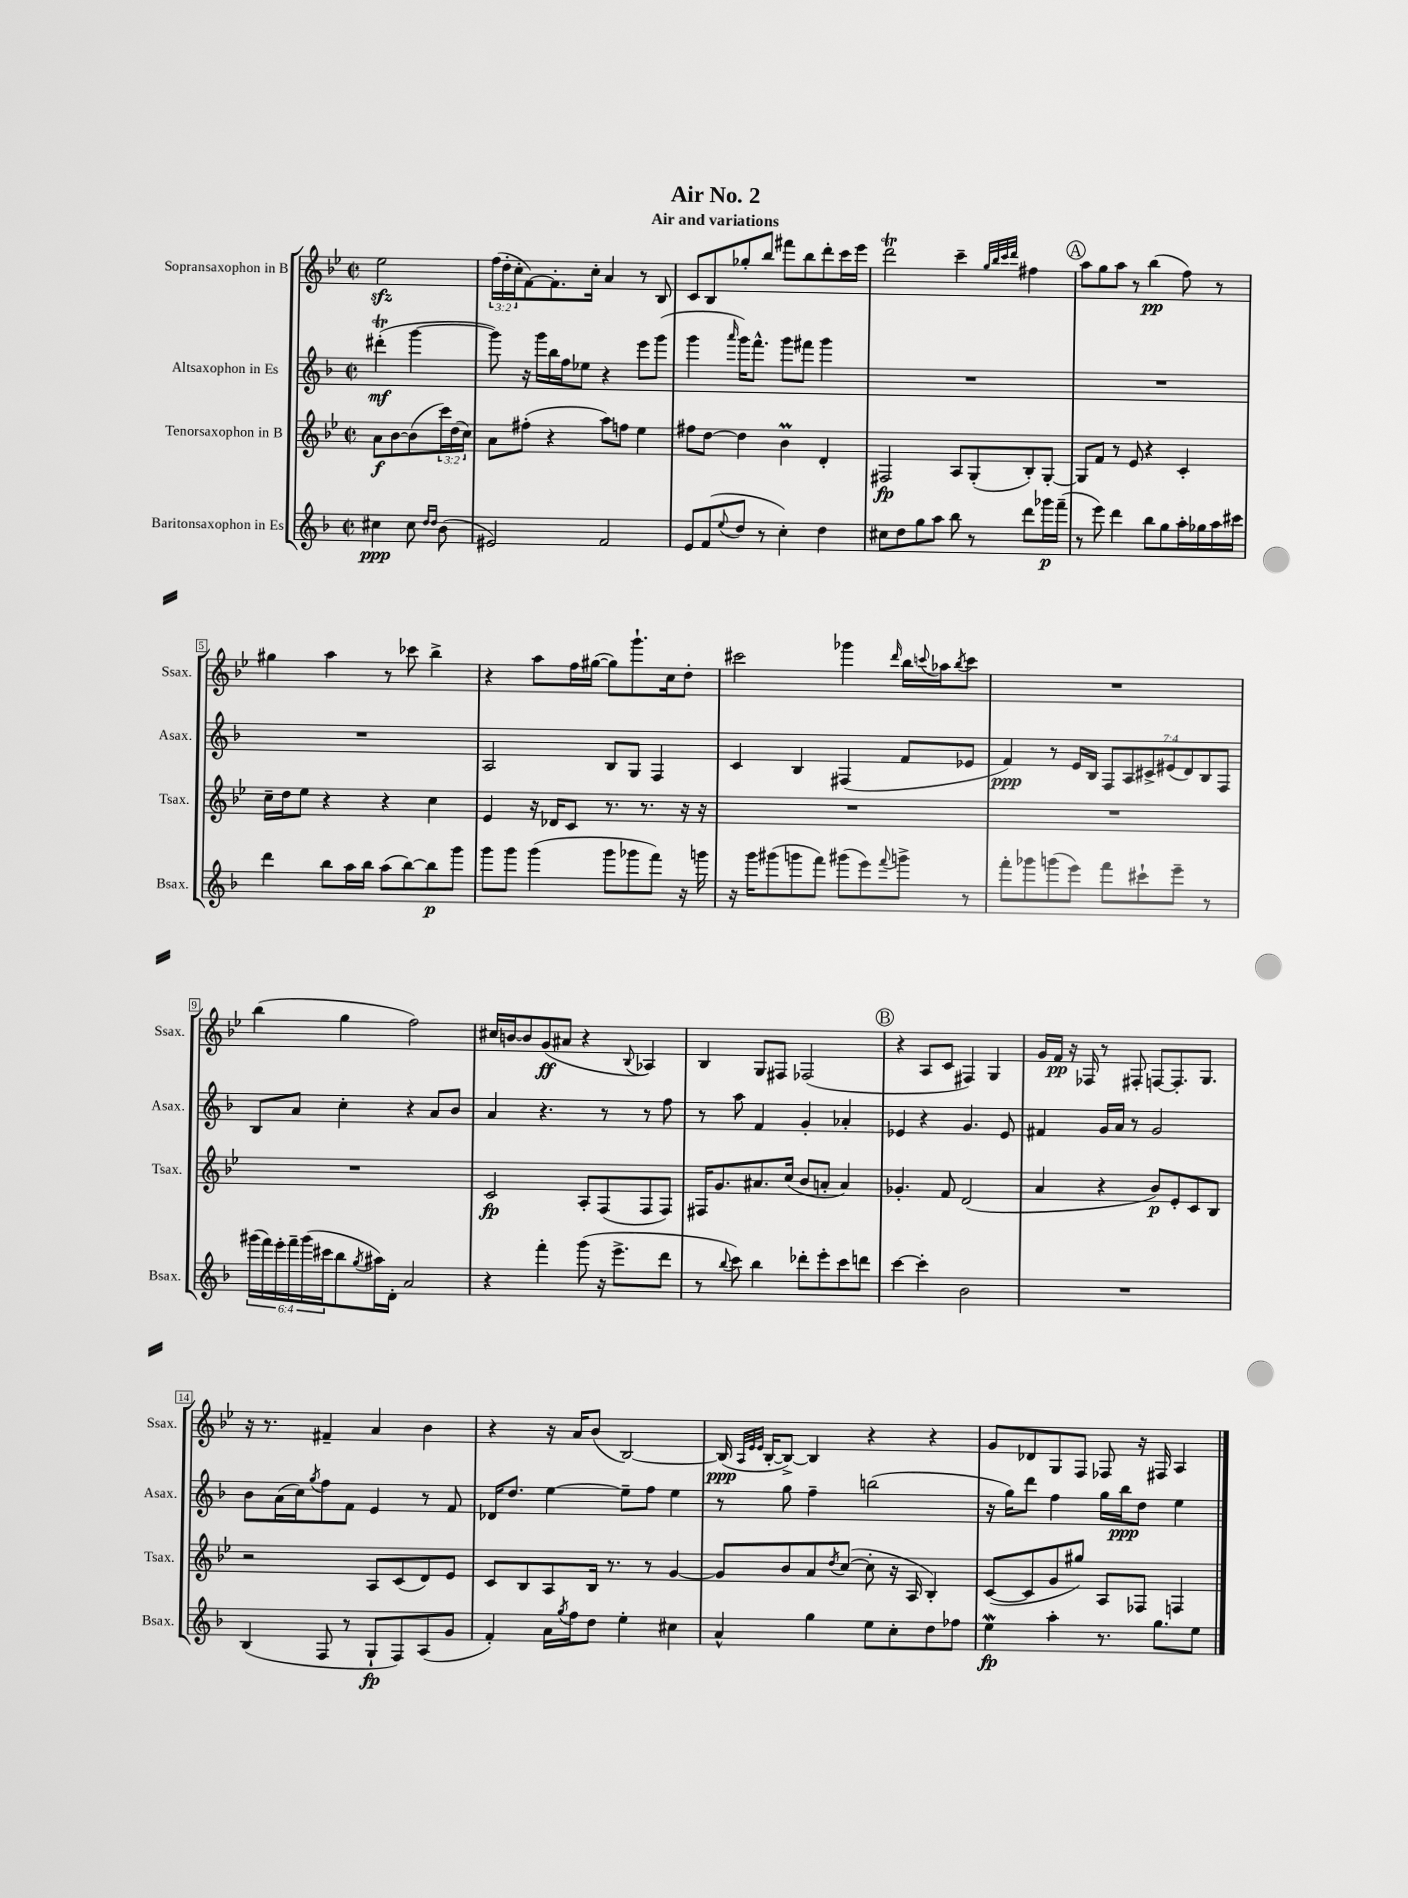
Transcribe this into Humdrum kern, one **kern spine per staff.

**kern	**kern	**kern	**kern
*staff4	*staff3	*staff2	*staff1
*clefG2	*clefG2	*clefG2	*clefG2
*k[b-]	*k[b-e-]	*k[b-]	*k[b-e-]
*M2/2	*M2/2	*M2/2	*M2/2
*met(c|)	*met(c|)	*met(c|)	*met(c|)
4cc#	8a	(4ddd#'	2ee-
.	[8b-	.	.
8cc#	(8b-]	[4ggg	.
16qqdd	.	.	.
16qqdd	.	.	.
(8b-	24ccc)	.	.
.	(24dd	.	.
.	24cc)	.	.
=	=	=	=
2e#)	8a	8ggg])	(24ff
.	.	.	24dd'
.	.	.	24cc'
.	(8ff#'	16r	[8f)
.	.	16ggg	.
.	4r	16bb-	8.f']
.	.	16ff	.
.	.	8ee-	.
.	.	.	16cc'
2f	8aa)	4r	4a
.	8ff	.	.
.	4ee-	8eee	8r
.	.	(8ggg	8B-
=	=	=	=
8e	8ff#	4ggg	8c
(8f	[8dd	.	8B-
8qqee	.	16qqaaa	.
8dd	4dd]	16ggg)	8gg-'
.	.	8.fff^^	.
8r	.	.	8bb-
4cc')	4b-	8ggg	8fff#
.	.	8fff#	8bb-
4dd	4d'	4ggg	8ddd'
.	.	.	16ccc
.	.	.	16eee-
=	=	=	=
8cc#	2F#	1r	2ddd
8dd	.	.	.
8gg	.	.	.
8aa	.	.	.
8bb-	8A	.	4ccc~
8r	(8G'	.	.
.	.	.	32qqgg
.	.	.	32qqbb-
.	.	.	32qqccc
.	.	.	32qqddd
8ddd	8B-')	.	4ff#
16ggg-	[8G'	.	.
(16fff~	.	.	.
=	=	=	=
8r	8G]	1r	8aa
8eee)	8f	.	8gg
4ddd	8r	.	8aa
.	8e-	.	8r
8bb-	4r	.	(4bb-
8gg	.	.	.
16aa'	4c'	.	8ff)
16gg-	.	.	.
16aa	.	.	8r
16ccc#	.	.	.
=	=	=	=
4ddd	16cc~	1r	4gg#
.	16dd	.	.
.	8ee-	.	.
8bb-	4r	.	4aa
16aa	.	.	.
16bb-	.	.	.
(8aa	4r	.	8r
[8bb-)	.	.	8ccc-
8bb-]	4cc	.	4bb-^
8ggg	.	.	.
=	=	=	=
8ggg	4e-	2A	4r
8ggg	.	.	.
(4ggg	16r	.	8aa
.	16d-	.	.
.	8c	.	16ff
.	.	.	([16gg#
8ggg	8.r	8B-	8gg#])
8ggg-	.	8G	8.ggg`
.	8.r	.	.
8fff)	.	4F	.
.	.	.	16cc
16r	16r	.	8dd'
16ggg	16r	.	.
=	=	=	=
16r	1r	4c	2ccc#
16ggg	.	.	.
(8ggg#	.	.	.
8ggg	.	4B-	.
8fff)	.	.	.
(8ggg#	.	(4F#	4ggg-
8eee)	.	.	.
8qqfff	.	.	16qqddd
8ggg^	.	8f	16bb-
.	.	.	8qqccc
.	.	.	16aa-
.	.	.	8qbb-
8r	.	8e-	8ccc
=	=	=	=
8fff'	1r	4f)	1r
8ggg-	.	.	.
(8ggg	.	8r	.
8eee)	.	16e	.
.	.	16B-	.
8fff	.	14F	.
.	.	14A	.
8ccc#`	.	.	.
.	.	14c#^	.
.	.	(14e#	.
8eee~	.	.	.
.	.	14d)	.
.	.	14B-	.
8r	.	.	.
.	.	14F	.
=	=	=	=
(24ggg#	1r	8B-	(4bb-
24fff)	.	.	.
24eee'	.	.	.
24fff~	.	8a	.
(24ggg#	.	.	.
24ccc#	.	.	.
8bb-	.	4cc'	4gg
8qgg	.	.	.
16aa#)	.	.	.
16d'	.	.	.
2a	.	4r	2ff)
.	.	8a	.
.	.	8b-	.
=	=	=	=
4r	2c	4a	16cc#
.	.	.	[16b
.	.	.	8b]
4fff'	.	4.r	(8g
.	.	.	8a#
(8ggg	8A'	.	4r
16r	(8F	8r	.
8.eee^	.	.	.
.	.	.	8qqB-
.	8F	8r	4A-)
8ddd	8F)	8ff	.
=	=	=	=
8r	16F#	8r	4B-
.	8.g	.	.
8qqbb-	.	.	.
8ccc)	.	8aa	.
4bb-	8.a#	4f	8G
.	.	.	8F#
.	(16cc	.	.
8ddd-'	8b-	4g'	(2F-
8eee'	8a'	.	.
8ccc	4a)	4a-'	.
8ddd	.	.	.
=	=	=	=
[4ccc	4.g-'	4e-	4r
4ccc']	.	4r	8A
.	8f	.	8c
2b-	(2d	4.g	4F#)
.	.	.	4G
.	.	8e-	.
=	=	=	=
1r	4a	4f#	16g
.	.	.	16f
.	.	.	16r
.	.	.	16F-
.	4r	16g	8r
.	.	16a	.
.	.	8r	8F#'
.	8b-)	2g	[8F
.	8e-'	.	8.F']
.	8c	.	.
.	.	.	8.G
.	8B-	.	.
=	=	=	=
(4B-	2r	8b-	16r
.	.	.	8.r
.	.	(16a	.
.	.	16cc)	.
.	.	8qgg	.
8F	.	8ff	4f#~
8r	.	8f	.
8G`	8A	4e	4a
8F)	(8c	.	.
(8A	8d)	8r	4b-
8g	8e-	8f	.
=	=	=	=
4f')	8c	16d-	4r
.	.	8.dd	.
.	8B-	.	.
16a	8A	[4ee	16r
8qgg	.	.	.
16ff	.	.	16a
8dd	16B-	.	(8b-
.	8.r	.	.
4ee'	.	8ee~]	[2B-)
.	8r	8ff	.
4cc#	[4g	4ee	.
=	=	=	=
4a^^	8g]	8r	(16B-]
.	.	.	32qqA
.	.	.	32qqe-
.	.	.	32qqe-
.	.	.	[16B-'
.	8b-	8gg	8B-^_)
4gg	8a	4ff~	4B-]
.	8qdd	.	.
.	([8cc	.	.
8ee	8cc']	(2bb	4r
8cc'	16r	.	.
.	16A	.	.
8dd	4B-')	.	4r
8ff-	.	.	.
=	=	=	=
4ee	([8c	16r	8g
.	.	16gg)	.
.	8c]	8ddd	8d-
4aa'	8g	4ff	8G
.	8gg#)	.	8F
8.r	8A	16gg	8F-
.	.	16bb-	.
.	8F-	8dd	16r
8.gg	.	.	16F#
.	4F	4ee	4A
8ee	.	.	.
==	==	==	==
*-	*-	*-	*-
